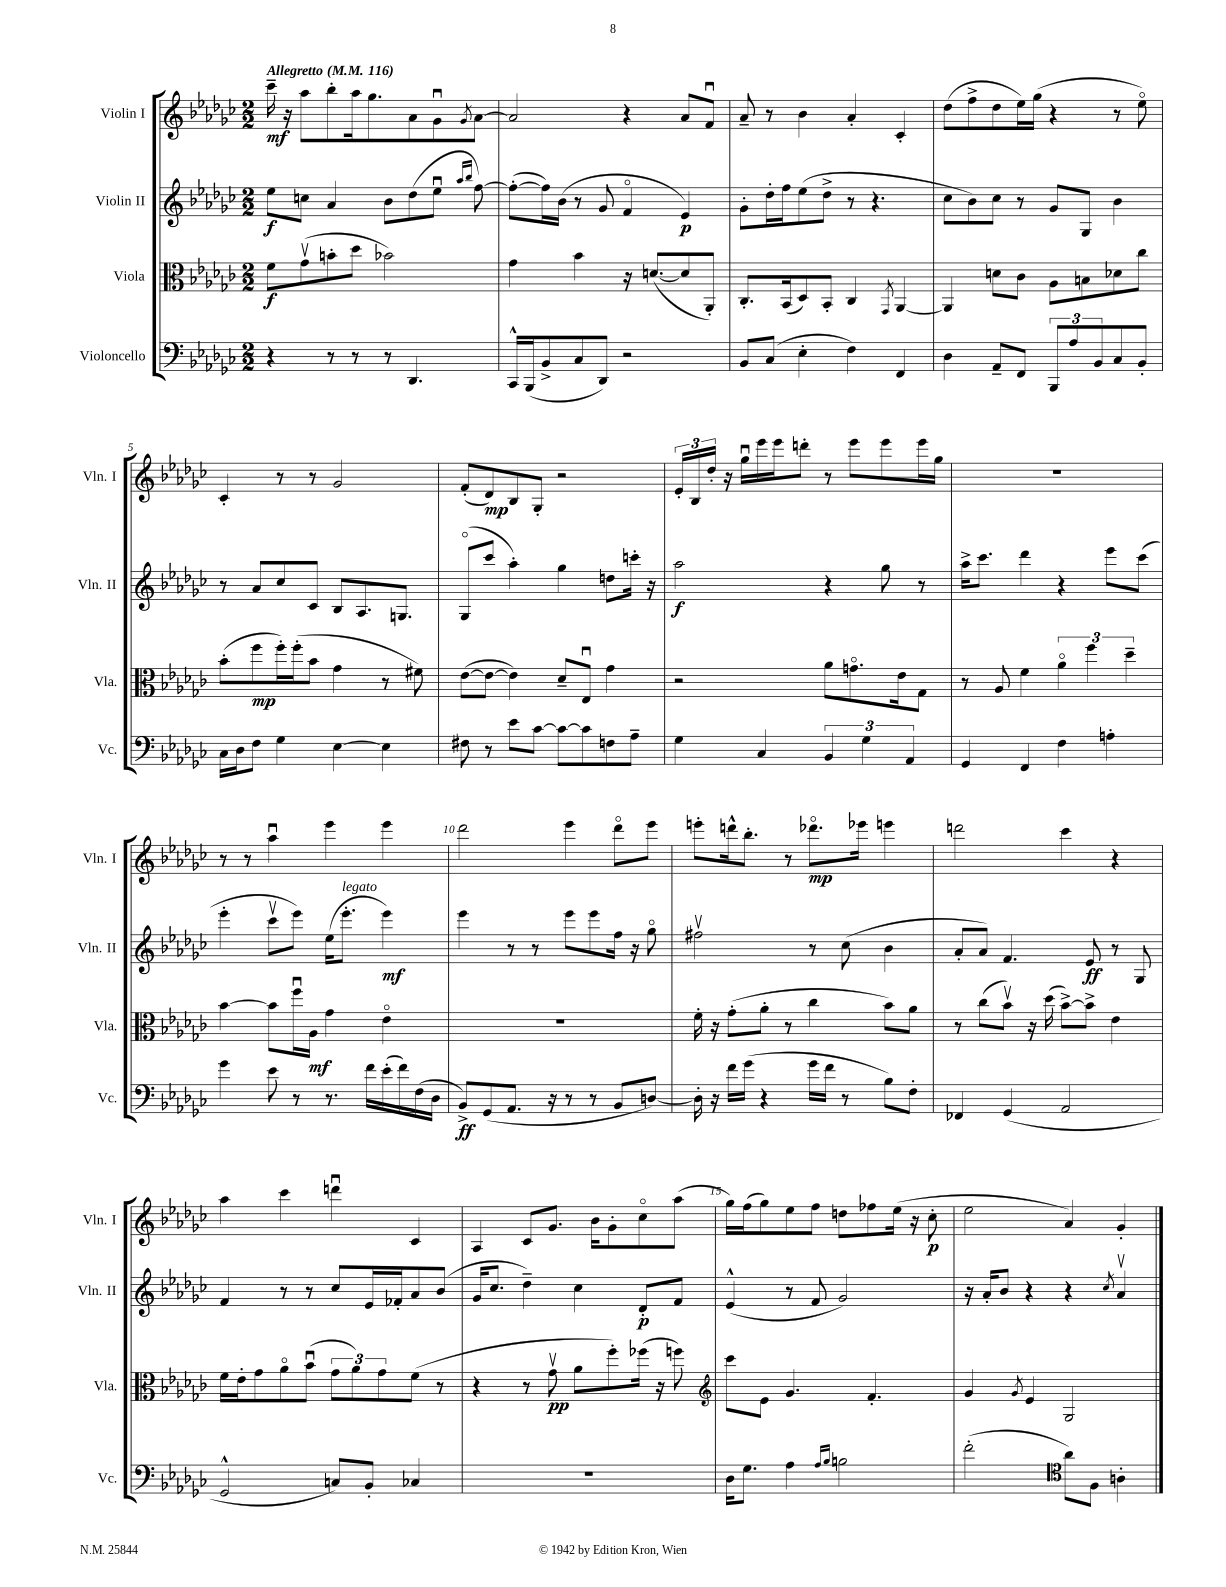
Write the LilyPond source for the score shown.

<<
\new StaffGroup <<
\new Staff = "s0" \with { instrumentName = "Violin I" shortInstrumentName = "Vln. I" } {
    \clef treble \key ges \major \numericTimeSignature \time 2/2 \tempo "Allegretto" 4 = 116
    ces'''16--\mf r16 aes''8 bes''8-. aes''16 ges''8. aes'8 ges'8\downbow \acciaccatura { ges'8 } aes'8~ |
    aes'2 r4 aes'8 f'8\downbow |
    aes'8-- r8 bes'4 aes'4-. ces'4-. |
    des''8( f''8-> des''8 ees''16) ges''16( r4 r8 ees''8\flageolet) |
    ces'4-. r8 r8 ges'2 |
    f'8-.( des'8\mp) bes8 ges8-. r2 |
    \tuplet 3/2 { ees'16-. bes16 des''16-. } r16 ges''16\downbow ees'''16 ees'''16 d'''8-. r8 ees'''8 ees'''8 ees'''16 ges''16 |
    R1 |
    r8 r8 aes''4\downbow ees'''4 ees'''4 |
    des'''2 ees'''4 des'''8\flageolet ees'''8 |
    e'''8-. d'''16-^ bes''8.-. r8 des'''8.\flageolet\mp ees'''16 e'''4 |
    d'''2 ces'''4 r4 |
    aes''4 ces'''4 d'''4\downbow ces'4 |
    aes4 ces'8 ges'8. bes'16 ges'8-. ces''8\flageolet aes''8( |
    ges''16) f''16( ges''8) ees''8 f''8 d''8 fes''8 ees''16( r16 ces''8-.\p |
    ees''2 aes'4) ges'4-. \bar "|." |
}
\new Staff = "s1" \with { instrumentName = "Violin II" shortInstrumentName = "Vln. II" } {
    \clef treble \key ges \major \numericTimeSignature \time 2/2
    ees''8\f c''8 aes'4 bes'8 des''8( ees''8\downbow \grace { aes''16 bes''16 } f''8~) |
    f''8~-.( f''16) bes'16( r8 ges'8 f'4\flageolet ees'4\p) |
    ges'8-. des''16-. f''16 ees''8( des''8-> r8 r4. |
    ces''8 bes'8) ces''8 r8 ges'8 ges8 bes'4 |
    r8 aes'8 ces''8 ces'8 bes8 aes8. g8. |
    ges8\flageolet( ces'''8 aes''4-.) ges''4 d''8 c'''16-. r16 |
    aes''2\f r4 ges''8 r8 |
    aes''16-> ces'''8. des'''4 r4 ees'''8 ces'''8( |
    ees'''4-. ces'''8\upbow ees'''8) ees''16( ees'''8.-.^\markup { \italic "legato" } ees'''4\mf) |
    ees'''4 r8 r8 ees'''8 ees'''8 f''16 r16 ges''8\flageolet |
    fis''2\upbow r8 ces''8( bes'4 |
    aes'8-. aes'8) f'4. ees'8\ff r8 ges8 |
    f'4 r8 r8 ces''8 ees'16 fes'16-. aes'8 bes'8( |
    ges'16 ces''8. des''4--) ces''4 des'8-.\p f'8 |
    ees'4-^( r8 f'8 ges'2) |
    r16 aes'16-. bes'8 r4 r4 \acciaccatura { ces''8 } aes'4\upbow \bar "|." |
}
\new Staff = "s2" \with { instrumentName = "Viola" shortInstrumentName = "Vla." } {
    \clef alto \key ges \major \numericTimeSignature \time 2/2
    f'8\f ges'8\upbow( b'8-. des''8 bes'2) |
    ges'4 bes'4 r16 d'8.~( d'8 aes,8-.) |
    ces8.-. bes,16( des8) bes,8-. ces4 \acciaccatura { ges,8 } aes,4~ |
    aes,4 d'8 ces'8 aes8 b8 des'8 ces''8 |
    bes'8-.( f''8\mp f''16-.) f''16-.( bes'8 ges'4 r8 fis'8) |
    ees'8~( ees'8~ ees'4) des'8-- ees8\downbow ges'4 |
    r2 aes'8 g'8.\flageolet ees'16 ges8 |
    r8 aes8 f'4 \tuplet 3/2 { aes'4\flageolet f''4 des''4-- } |
    bes'4~ bes'8 f''16\downbow aes16\mf ges'4 ees'4\flageolet |
    r1 |
    f'16-. r16 ges'8-.( aes'8-. r8 ces''4 bes'8) aes'8 |
    r8 ces''8( bes'8\upbow) r16 des''16( bes'8~->) bes'8-> ees'4 |
    f'16 ees'16-. ges'8 aes'8\flageolet bes'8\downbow( \tuplet 3/2 { ges'8 aes'8) ges'8 } f'8( r8 |
    r4 r8 ges'8\upbow\pp aes'8 f''8-.) fes''16( r16 f''8) |
    \clef treble ces'''8 ees'8 ges'4. f'4.-. |
    ges'4 \acciaccatura { ges'8 } ees'4 ges2 \bar "|." |
}
\new Staff = "s3" \with { instrumentName = "Violoncello" shortInstrumentName = "Vc." } {
    \clef bass \key ges \major \numericTimeSignature \time 2/2
    r4 r8 r8 r8 des,4. |
    ces,16-^ bes,,16( bes,8-> ces8 des,8) r2 |
    bes,8 ces8( ees4-. f4) f,4 |
    des4 aes,8-- f,8 \tuplet 3/2 { bes,,8 aes8 bes,8 } ces8 bes,8-. |
    ces16 des16 f8 ges4 ees4~ ees4 |
    fis8 r8 ees'8 ces'8~ ces'8~ ces'8 f8 aes8-- |
    ges4 ces4 \tuplet 3/2 { bes,4 ges4 aes,4 } |
    ges,4 f,4 f4 a4-. |
    ges'4 ees'8 r8 r8. f'16 ees'16-.( f'16) f16( des16 |
    bes,8->\ff) ges,8( aes,8. r16 r8 r8 bes,8 d8~) |
    d16-. r16 f'16 ges'16( r4 ges'16 f'16 r8 bes8) f8-. |
    fes,4 ges,4( aes,2 |
    ges,2-^ c8) bes,8-. ces4 |
    r1 |
    des16 ges8. aes4 \grace { aes16 bes16 } b2 |
    f'2-.( \clef tenor aes'8) f8 a4-. \bar "|." |
}
>>
>>
\layout { \context { \Score \override BarNumber.break-visibility = ##(#f #t #t) barNumberVisibility = #(every-nth-bar-number-visible 5) } }
